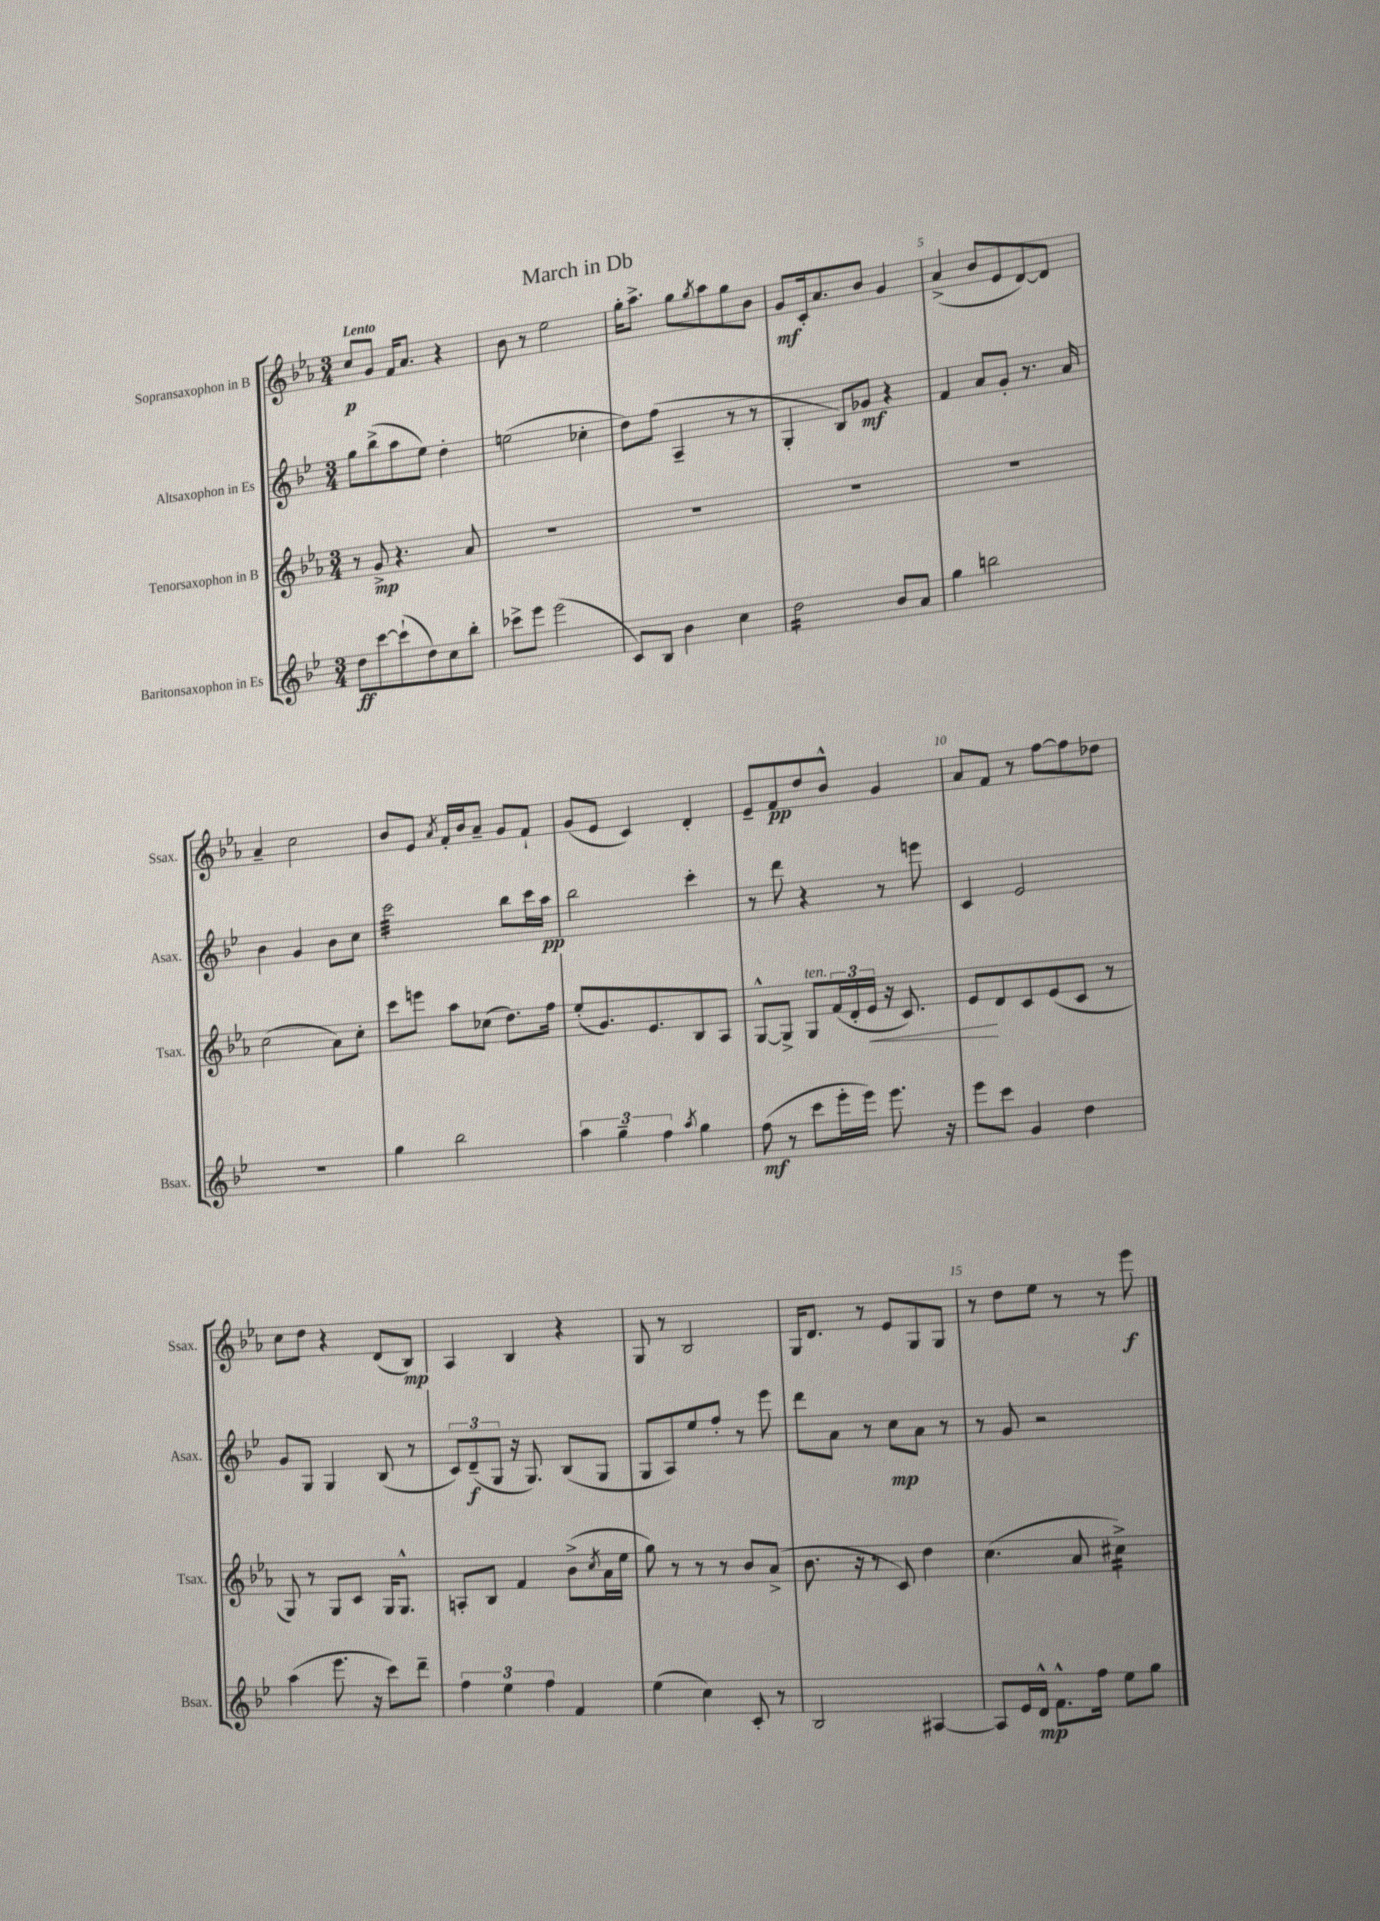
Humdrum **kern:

**kern	**kern	**kern	**kern
*staff4	*staff3	*staff2	*staff1
*clefG2	*clefG2	*clefG2	*clefG2
*k[b-e-]	*k[b-e-a-]	*k[b-e-]	*k[b-e-a-]
*M3/4	*M3/4	*M3/4	*M3/4
8dd	8r	8gg	8cc
[8ccc	8g^	(8bb-^	8g
(8ccc`]	4.r	8aa	16f
.	.	.	8.a-
8dd)	.	8ee-)	.
8cc	.	4dd'	4r
8bb-'	8a-	.	.
=	=	=	=
8ccc-^	2.r	(2ee	8b-
8eee-	.	.	8r
(2eee-	.	.	2ee-
.	.	4cc-'	.
=	=	=	=
8c)	2.r	8dd)	16gg'
.	.	.	8.aa-^
8B-	.	(8ff	.
4b-	.	4A~	8gg
.	.	.	8qgg
.	.	.	8aa-
4cc	.	8r	8gg
.	.	8r	8b-
=	=	=	=
2dd	2.r	4G'	8g
.	.	.	16c'
.	.	.	8.a-
.	.	8B-)	.
.	.	8g-	8b-
8b-	.	4r	4g
8a	.	.	.
=	=	=	=
4gg	2.r	4f	(4a-^
2bb	.	8a	8b-
.	.	8g'	8e-
.	.	8.r	[8d)
.	.	.	8d]
.	.	16a	.
=	=	=	=
2.r	(2cc	4b-	4a-~
.	.	4g	2cc
.	8a-)	8b-	.
.	8cc'	8cc	.
=	=	=	=
4gg	8ccc	2ccc	8b-
.	8eee	.	8e-
.	.	.	8qa-
2bb-	8aa-	.	16f'
.	.	.	16b-
.	(8cc-	.	8a-~
.	8.dd)	8bb-	8g
.	.	16ccc	8f`
.	16ff	16aa	.
=	=	=	=
6aa	(8ee-'	2bb-	(8g
.	8.g)	.	8e-
6gg~	.	.	.
.	.	.	4c)
.	8.e-	.	.
6ff	.	.	.
8qaa	.	.	.
4gg	8B-	4ccc'	4d'
.	8A-	.	.
=	=	=	=
(8ff	[8G^^	8r	8e-~
8r	8G^]	8ddd	8f
8ccc	8G	4r	8dd
16eee-'	(24f	.	8b-^^
.	24d'	.	.
16eee-)	.	.	.
.	24e-	.	.
8.eee-	16r	8r	4g
.	8.c)	.	.
.	.	8eee	.
16r	.	.	.
=	=	=	=
8eee-	8e-	4c	8a-
8ccc	8d	.	8f
4g	8c	2e-	8r
.	(8e-	.	[8ff
4dd	8c	.	8ff]
.	8r	.	8dd-
=	=	=	=
(4aa	8G)	8g	8cc
.	8r	8G	8dd
8.eee-	8G	4G	4r
.	8c	.	.
16r	.	.	.
8ccc)	16G	(8B-	(8d
.	8.G^^	.	.
8ddd~	.	8r	8B-)
=	=	=	=
6ff	8A'	12c)	4A-
.	.	(12d~	.
.	8B-	.	.
6ee-	.	12G	.
.	4f	16r	4B-
.	.	8.G)	.
6ff	.	.	.
4f	(8b-^	(8B-	4r
.	8qcc	.	.
.	16a-	8G	.
.	16ee-	.	.
=	=	=	=
(4ee-	8gg)	8G	8G
.	8r	8A)	8r
4cc)	8r	8ee-	2B-
.	8r	8ff'	.
8c'	8b-	8r	.
8r	(8a-^	8eee-	.
=	=	=	=
2B-	8.b-	8ddd	16G
.	.	.	8.d
.	.	8a	.
.	16r	.	.
.	8r	8r	8r
.	8c)	8cc	8e-
[4A#	4dd	8a	8G
.	.	8r	8G
=	=	=	=
8A#]	(4.cc	8r	8r
16e-	.	8g	8dd
16d^^	.	.	.
8.f^^	.	2r	8ee-
.	8a-	.	8r
16ff	.	.	.
8ee-	4cc#^)	.	8r
8gg	.	.	8eee-
==	==	==	==
*-	*-	*-	*-
